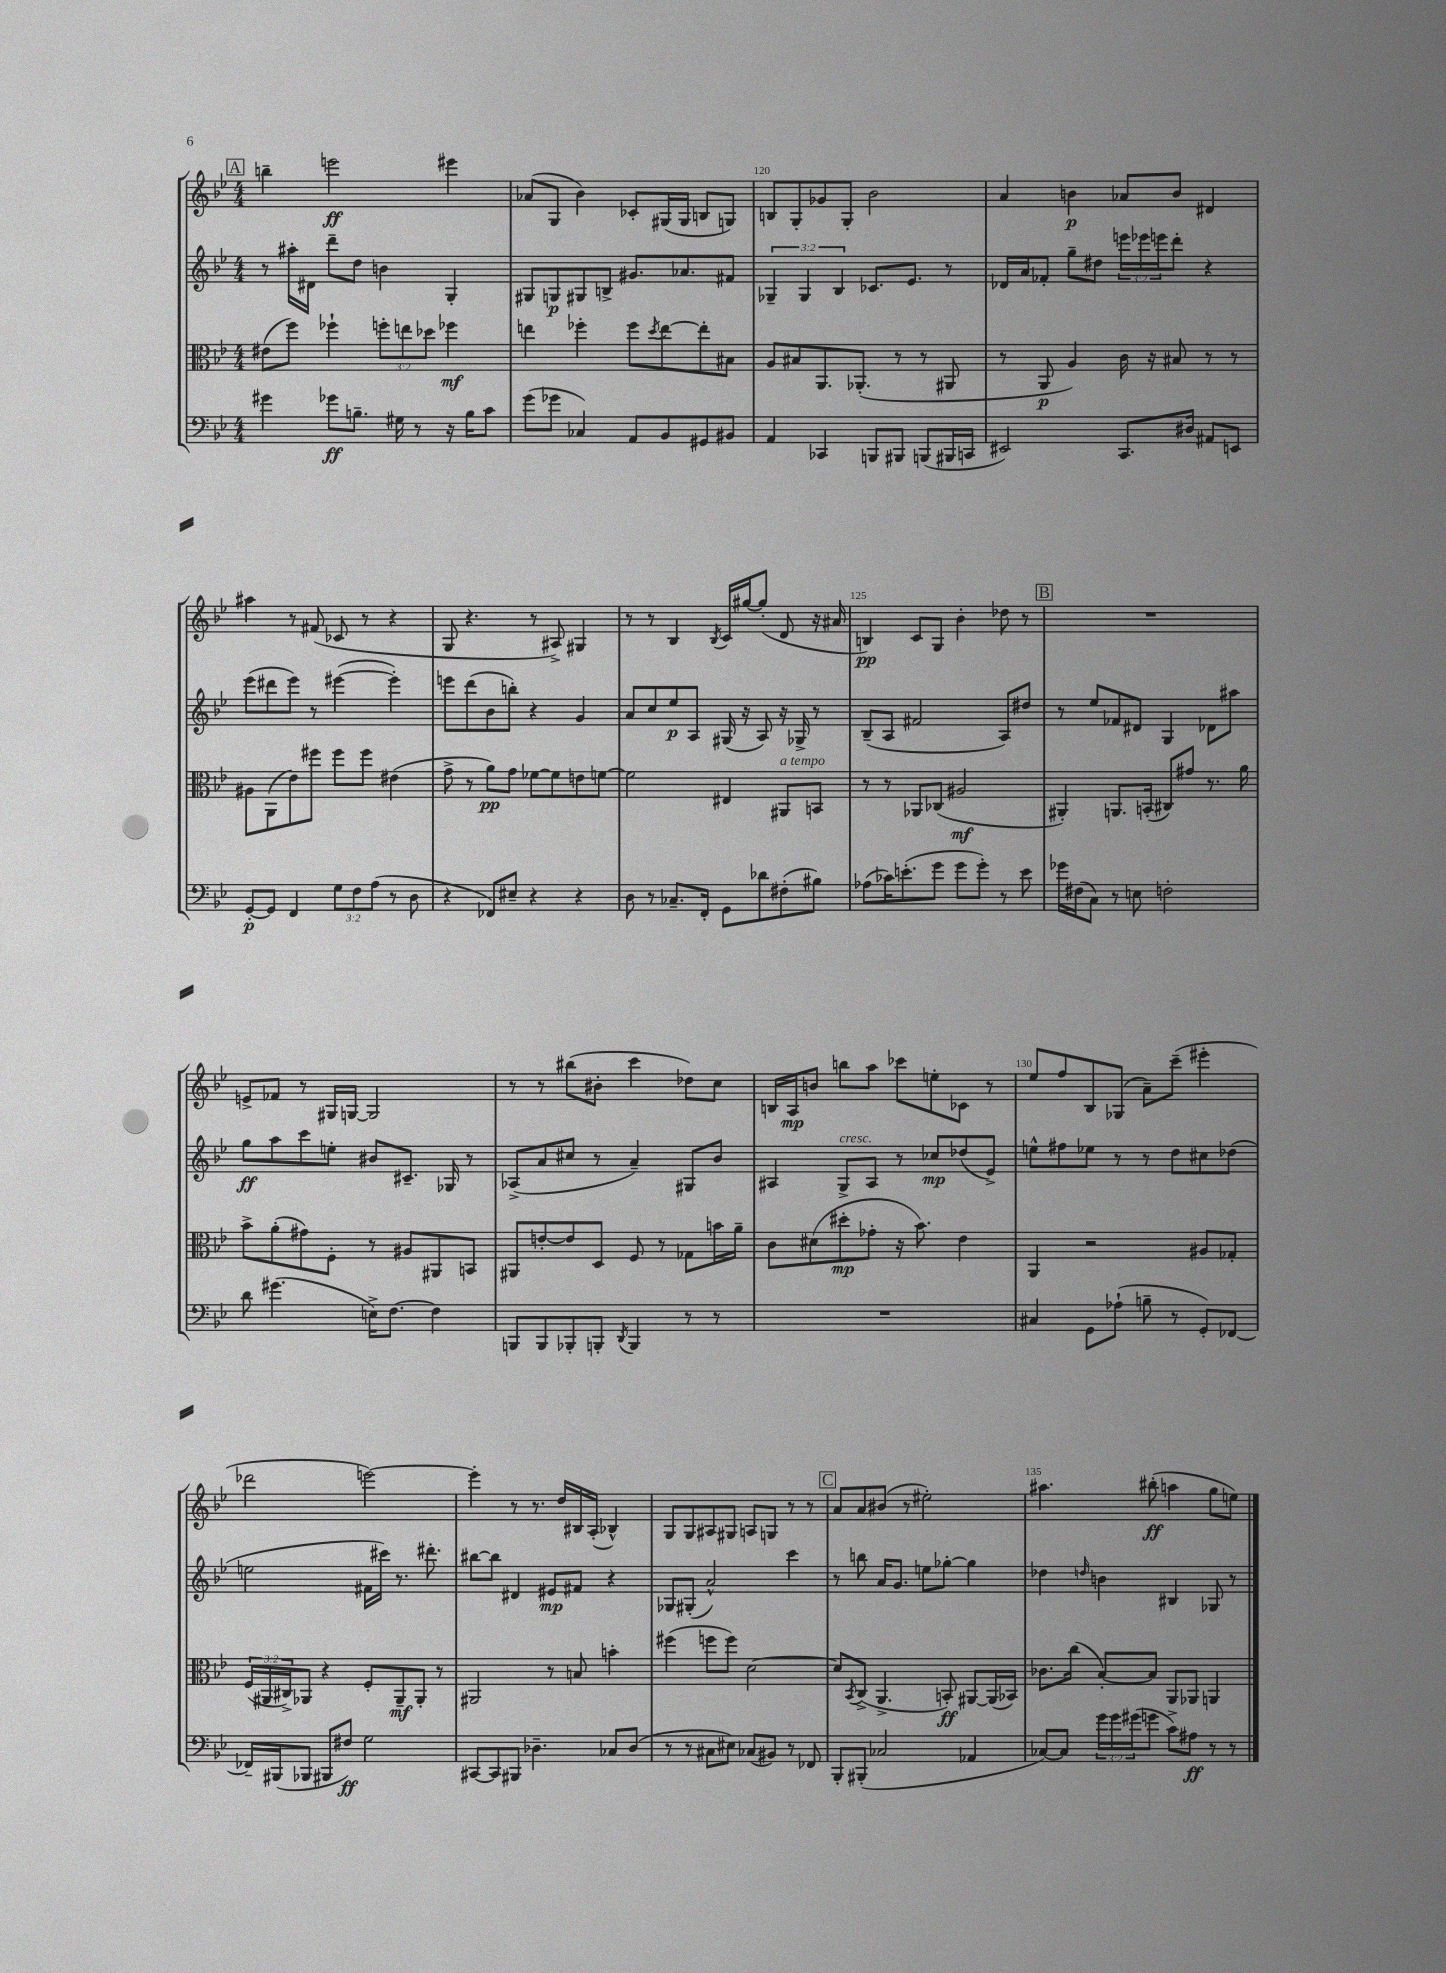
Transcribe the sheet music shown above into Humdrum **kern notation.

**kern	**kern	**kern	**kern
*staff4	*staff3	*staff2	*staff1
*clefF4	*clefC3	*clefG2	*clefG2
*k[b-e-]	*k[b-e-]	*k[b-e-]	*k[b-e-]
*M4/4	*M4/4	*M4/4	*M4/4
4g#	(8e#	8r	4bb~
.	8ff)	16aa#'	.
.	.	16d#	.
8g-	4ff-`	8ddd~	2eee
8.B~	.	8dd	.
.	12ff'	4b	.
16G#	.	.	.
.	12ee	.	.
8r	.	.	.
.	12dd-	.	.
16r	4ff-	4G'	4eee#
16B	.	.	.
8c	.	.	.
=	=	=	=
(8g	4ee	8G#	(8a-
8g-	.	8G	8G
4C-)	4ff-'	8G#	4b-)
.	.	8B^	.
8AA	8ff-	8.g#	8c-'
.	8qdd	.	.
8BB-	[8ee	.	(16G#
.	.	8.a-	16G#
8GG#	8ee']	.	8B
8BB#	8B#	8f#	8G)
=	=	=	=
4AA	8A	6G-~	8B
.	8B#	.	8G'
.	.	6G-	.
4CC-	8.AA	.	8g-
.	.	6B-	.
.	.	.	8G'
.	(8.AA-'	.	.
8BBB	.	8.c-	2b-
8BBB#	8r	.	.
.	.	8.e-	.
(8BBB	8r	.	.
16BBB#	8AA#	8r	.
16CC	.	.	.
=	=	=	=
2EE#)	8r	16d-	4a
.	.	16a	.
.	8AA	8f-'	.
.	4A)	8gg~	4b
.	.	8dd#	.
8.CC	16c	24eee	8a-
.	.	24eee-	.
.	16r	.	.
.	.	24eee	.
.	8B#	8ddd'	8b
16D#	.	.	.
8AA#	8r	4r	4d#
8EE	8r	.	.
=	=	=	=
[8GG'	8A#	(8eee-	4aa#
8GG]	(8AA	8ddd#	.
4FF	8e-)	8eee-)	8r
.	8ff#	8r	(8f#
12G	8ff#	([4eee#	8c-
12F	.	.	.
.	8ff#	.	8r
(12A	.	.	.
8r	(4e#	4eee#'])	4r
8D	.	.	.
=	=	=	=
4r	8g^	8eee	8G
.	8r	(8ddd	4.r
8FF-)	8a)	8b-	.
8E#~	8g	8bb')	.
4r	[8f-	4r	8r
.	8f-]	.	8A#^)
4r	8e	4g	4G#
.	[8f	.	.
=	=	=	=
8D	2f]	8a	8r
8r	.	8cc	8r
8.C-~	.	8ee-	4B-
.	.	8A	.
16FF'	.	.	.
.	.	.	8qB-
8GG	4E#	(16G#	16c
.	.	16r	[16gg#
8d-	.	8A)	(8gg#']
(8F#'	8AA#	16r	8d
.	.	16G-^	.
8B#)	8BB	8r	16r
.	.	.	16a#
=	=	=	=
(8A-	8r	(8B-~	4B)
16c-)	8r	8A	.
(8.e'	.	.	.
.	8AA-	2f#	8c
8g	(8C-	.	8G
8g	2A#	.	4b-'
8g')	.	.	.
8r	.	8A)	8dd-
8e	.	8dd#	8r
=	=	=	=
16g-	4AA#')	8r	1r
(16F#	.	.	.
8C)	.	8ee-	.
8r	8.AA	8f-	.
8E	.	8d#	.
.	(16BB'	.	.
2F'	8C#)	4G	.
.	8g#	.	.
.	8.r	8d-	.
.	.	8aa#	.
.	16a	.	.
=	=	=	=
8d	8b-^	8gg	8e^
(4.g#	(8a'	8aa	8f-
.	8g#)	8ccc	8r
.	8F'	8ee'	16G#
.	.	.	[16G
16E^)	8r	8b#	2G]
[8.F	.	.	.
.	8A#	8.c#~	.
4F]	8AA#	.	.
.	.	16G-	.
.	8BB	8r	.
=	=	=	=
8BBB	8AA#	(8A-^	8r
8BBB	[8e'	8a	8r
8BBB-'	8e]	8cc#	(8bb#
8BBB'	8D	8r	8b#'
8qDD	.	.	.
4BBB	8F	4a~)	4ccc
.	8r	.	.
8r	8G-	8G#	8dd-)
8r	16b	8b-	8cc
.	16a~	.	.
=	=	=	=
1r	8c	4A#	16B
.	.	.	16A
.	(8d#	.	8b
.	8dd#'	8G^	8bb
.	8g-'	8A#	8aa
.	16r	8r	8ccc-
.	8.b-)	.	.
.	.	8cc-	8ee'
.	4e-	(8dd-	8c-
.	.	8e-^)	8r
=	=	=	=
4C#	4AA	8ee^^	8ee-
.	.	8ff#	8ff
8GG	2r	8ee-	8B-
(8A-`	.	8r	(8G-
8B~	.	8r	8a~)
8r	.	8dd	(8ccc~
8GG')	8A#	8cc#	4eee#'
[8FF-	8G-'	(8dd-	.
=	=	=	=
16FF-~]	(24F	2ee	2ddd-
.	24AA#	.	.
(16BBB#	.	.	.
.	24C#^)	.	.
8BBB-	8AA-	.	.
8BBB#	4r	.	.
8F#)	.	.	.
2G	8F'	16f#	[2eee)
.	.	16ccc#)	.
.	8AA-~	8.r	.
.	8AA-'	.	.
.	.	8.ddd#'	.
.	8r	.	.
=	=	=	=
[8CC#	2AA#	[8bb#	4eee']
8CC#]	.	8bb#]	.
8BBB#	.	4d#	8r
4.D-~	.	.	8.r
.	8r	8e#	.
.	.	.	16dd
.	8B	8f#	16B#
.	.	.	(16A'
8C-	4b'	4r	4B-^^)
(8D-	.	.	.
=	=	=	=
8r	(4ff#	8G-	8G
8r	.	(8G#'	8G
8C#	8ff	2a^^)	8A#
8E#)	8ff)	.	8G#
(8C-	[2d	.	8A
8BB#)	.	.	8G
8r	.	4ccc	8r
8FF-	.	.	8r
=	=	=	=
8BBB-'	8d]	8r	8a
.	8qBB-	.	.
(8BBB#'	(8C^	8bb	8a
2C-	4.AA^	16a	(8b#
.	.	8.g	.
.	.	.	8r
.	.	8ee	2ee#')
.	8BB')	[8gg-'	.
4AA-	[8AA#	4gg-]	.
.	(16AA#]	.	.
.	16BB-)	.	.
=	=	=	=
[8C-)	8.c-	4dd-	4.aa#
8C-]	.	.	.
.	(16cc	.	.
.	.	16qqdd	.
24g	[8B-')	4b	.
24g	.	.	.
(24g#	.	.	.
8g	8B-]	.	(8bb#'
8c^)	8AA	4B#	4aa
8A#	8AA-	.	.
8r	4AA	8G-	8gg
8r	.	8r	8ee)
==	==	==	==
*-	*-	*-	*-
